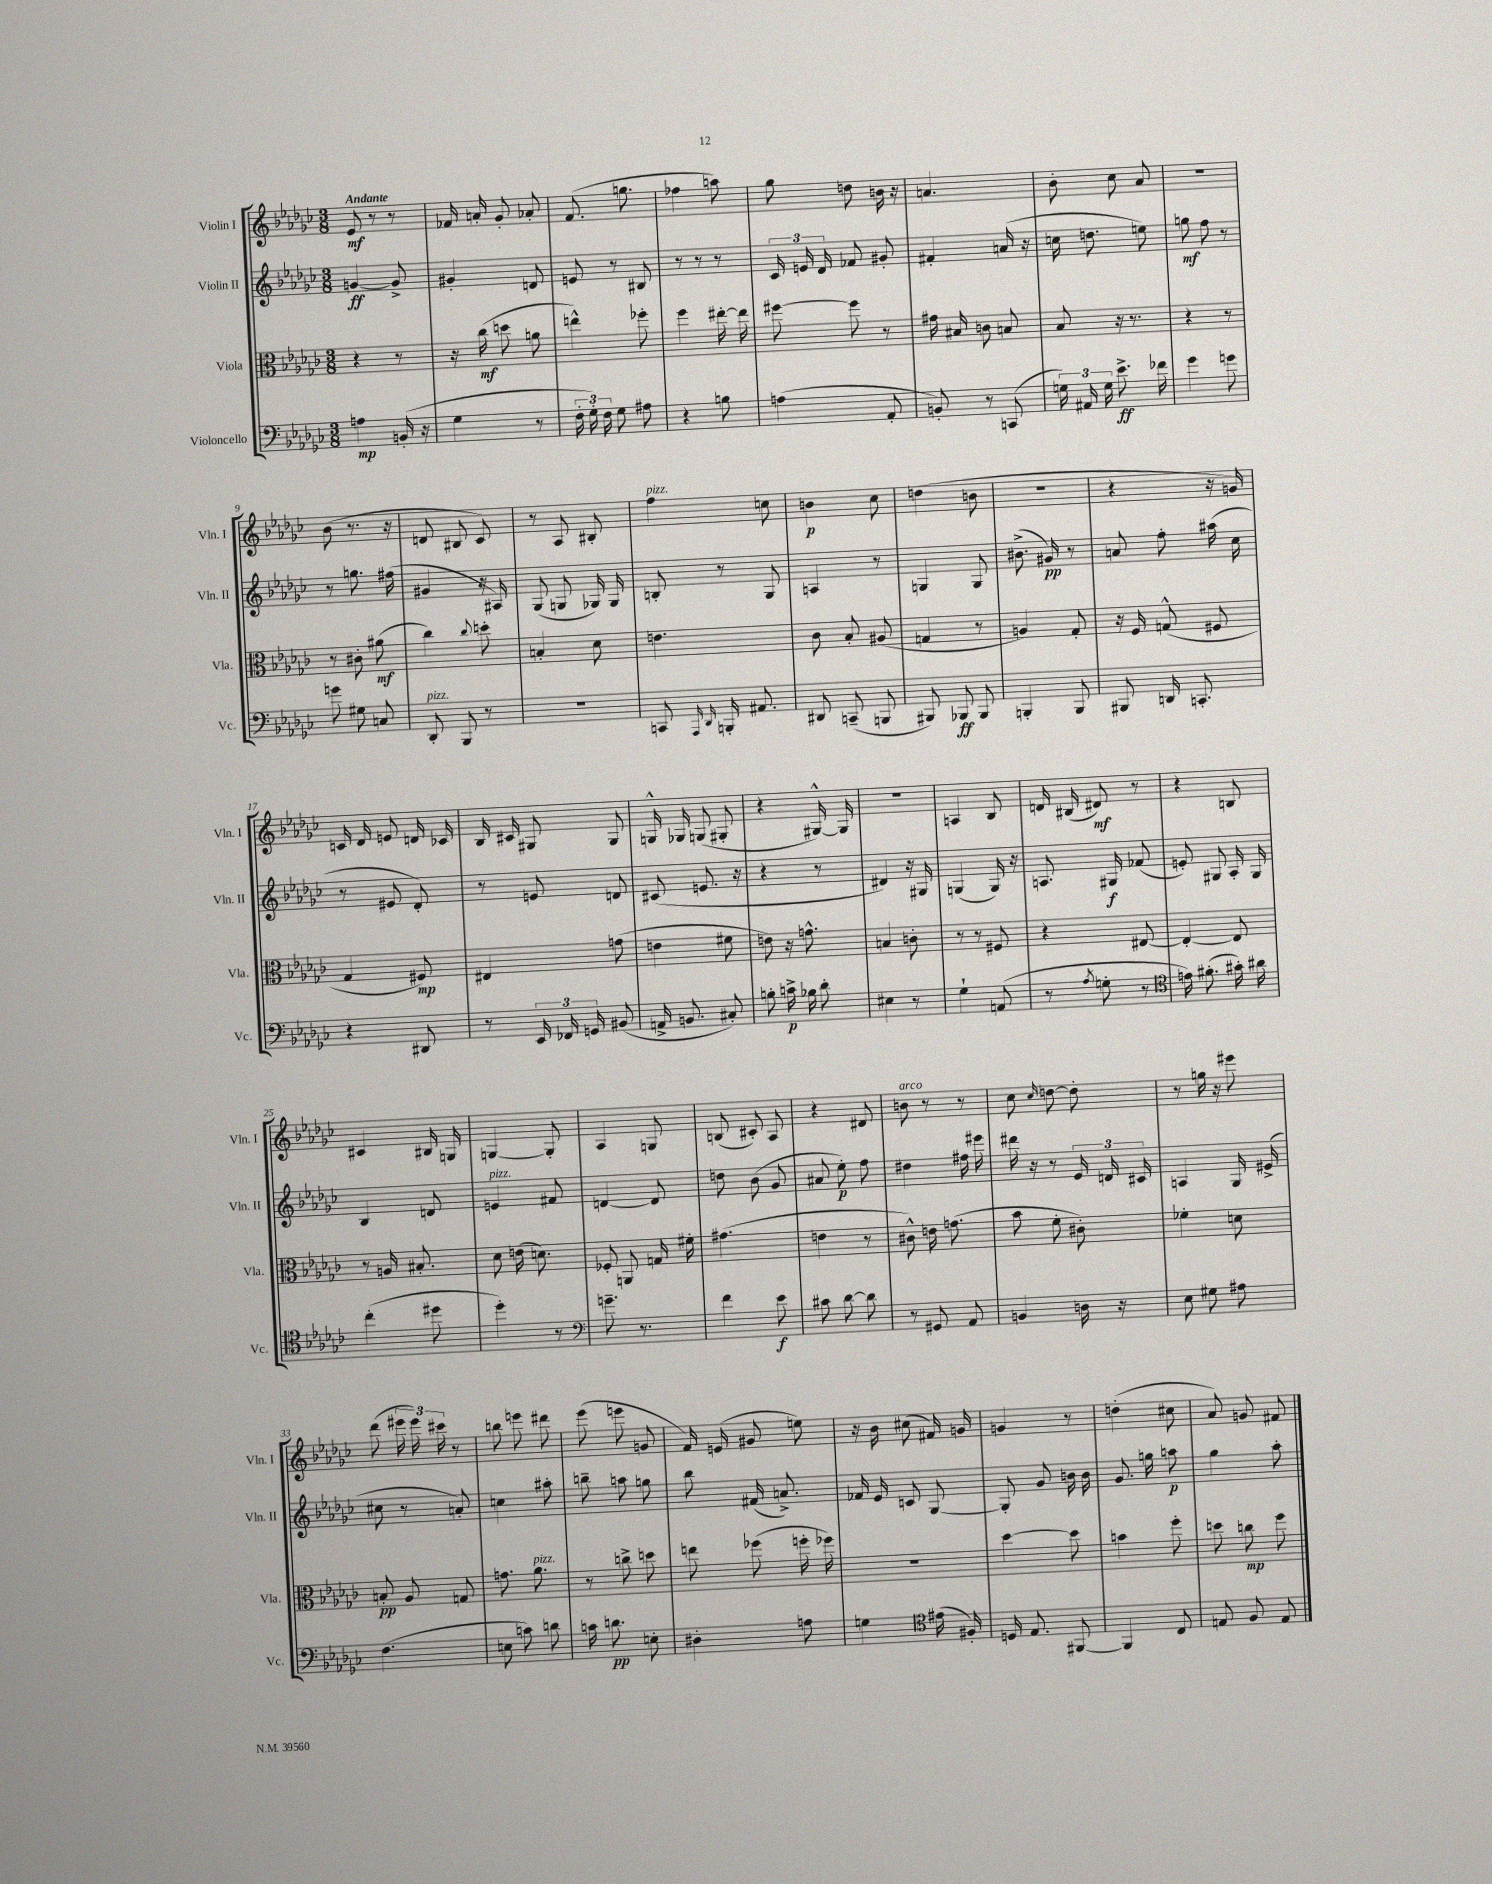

**kern	**kern	**kern	**kern
*staff4	*staff3	*staff2	*staff1
*clefF4	*clefC3	*clefG2	*clefG2
*k[b-e-a-d-g-c-]	*k[b-e-a-d-g-c-]	*k[b-e-a-d-g-c-]	*k[b-e-a-d-g-c-]
*M3/8	*M3/8	*M3/8	*M3/8
4A\	4r	[4g/	8e-/
.	.	.	8r
(16BB'/	8r	8g^/]	8r
16r	.	.	.
=	=	=	=
4G-\	16r	4g#'/	16f-/
.	(16cc-\	.	16a'/
.	8dd\	.	8g-'/
8r	8a\	8d/	8a-'/
=	=	=	=
24F'\	4ee^^\)	8e/	(8.f/
24G-'\)	.	.	.
24F\	.	.	.
8G-\	.	8r	.
.	.	.	8.gg\
8A#\	8ff-'\	8B#/	.
=	=	=	=
4r	4ff\	8r	4ff-\
.	.	8r	.
8B\	[16ee#'\	8r	8aa\)
.	16ee#\]	.	.
=	=	=	=
(4A\	[8ff#\	24c-/	8gg-\
.	.	24e/	.
.	.	24d-/	.
.	8ff#\]	8f-/	8dd\
8AA-'/	8r	8g#'/	16b\
.	.	.	16r
=	=	=	=
8BB'/)	16g#\	4f#'/	4.a/
.	16B#/	.	.
8r	8c\	.	.
(8CC/	8B/	(16a/	.
.	.	16r	.
=	=	=	=
24G\)	8B-/	16cc\	8b-'\
24AA#/	.	.	.
.	.	8.dd\	.
24G\	.	.	.
8.e-^\	16r	.	8cc-\
.	8.r	.	.
.	.	8ee\)	8a-/
16f-\	.	.	.
=	=	=	=
4g-\	4r	8gg\	4.r
.	.	8ff\	.
8g\	8r	8r	.
=	=	=	=
8g\	8r	8r	(8b-\
8G#\	8c#'\	8.gg\	8.r
8C/	(8a#\	.	.
.	.	(16ff#\	16r
=	=	=	=
8DD-'/	4cc-\)	4g#/	8d/
8BBB-/	.	.	8B#/
.	8qqcc-/	.	.
8r	8dd'\	16r	8c-/)
.	.	16A#/)	.
=	=	=	=
4.r	4B'/	(8G-/	8r
.	.	8G/	8A-/
.	8d-\	16G-/)	8B#'/
.	.	16G-/	.
=	=	=	=
8CC/	4.e\	8B'/	4ff\
16qqAAA-/	.	.	.
16qqDD-/	.	.	.
16BBB'/	.	8r	.
8.AA#/	.	.	.
.	.	8G-/	8cc\
=	=	=	=
8DD#/	8c-\	4A/	4b\
(8CC~/	8B-'/	.	.
8BBB/	(8A#/	8r	8cc-\
=	=	=	=
8BBB#/)	4G/	4G/	(4dd\
8BBB-/	.	.	.
8BBB-/	8r	8G/	8b\
=	=	=	=
4BBB'/	4A/)	(8.b#^\	4.r
.	.	16g#/)	.
8BBB/	8G-'/	8r	.
=	=	=	=
8BBB#/	16r	8a/	4r
.	16F/	.	.
16DD/	(8G^^/	8ff'\	.
8.CC'/	.	.	.
.	8F#/	(16aa#\	16r
.	.	16cc-\	16g/)
=	=	=	=
4r	4G-/	8r	16c/
.	.	.	16d-/
.	.	8e#/	8e/
8DD#/	8F#/)	8d-'/)	16d/
.	.	.	16c-/
=	=	=	=
8r	4E#/	8r	16B-/
.	.	.	16c#/
24EE-/	.	8e/	8G#/
24FF-/	.	.	.
24GG/	.	.	.
(8BB#/	(8g\	8d/	8G#/
=	=	=	=
16AA^/	4e\	(8c#/	16G^^/
8.BB/	.	.	16G-/
.	.	8.e/	(8G/
8C#'/)	8f#\	.	8G#'/
.	.	16r	.
=	=	=	=
8B'\	8e\)	4r	4r
16c^\	16r	.	.
16B-\	8.g^^\	.	.
8d-'\	.	8r	[16G#^^/)
.	.	.	16G#/]
=	=	=	=
4E#\	4B/	4d#/)	4.r
8r	8c'\	16r	.
.	.	16G#/	.
=	=	=	=
4G-`\	8r	(4G/	4A/
.	8r	.	.
(8AA/	8F#/	16G/)	8B-/
.	.	16r	.
=	=	=	=
8r	4r	8.A/	16d/
.	.	.	(16B#/
8qA-/	.	.	.
8G'\	.	.	8d#/)
.	.	16G#/	.
8r	[8E#/	(8f-/	8r
=	=	=	=
*clefC4	*	*	*
16e\)	4E#'/_	8e'/)	4r
(8.f#'\	.	.	.
.	.	8G#/	.
16g#'\)	8E#/]	16A-'/	8B/
16a#\	.	16G#/	.
=	=	=	=
(4cc-'\	8r	4B-/	4c#/
.	16A/	.	.
.	8.B#'/	.	.
8dd#\	.	8d/	16B#/
.	.	.	16G/
=	=	=	=
4dd-'\)	8d-\	4e/	[4G/
.	(16e\	.	.
.	8.d\)	.	.
8r	.	8f#/	8G'/]
=	=	=	=
*clefF4	*	*	*
8.g~\	8F-'/	[4d/	4A-/
.	8AA/	.	.
8.r	.	.	.
.	16G/	8d/]	8G/
.	16f#'\	.	.
=	=	=	=
4f\	(4.g#\	8dd\	(8B/
.	.	(8b-\	8c#'/)
8e-\	.	8g-/	8A-/
=	=	=	=
8c#\	4e\	8a#/	4r
[8d-\	.	8ee-'\)	.
8d-\]	8r	8ff\	8d#/
=	=	=	=
8r	8c#^^\)	4dd#\	8b\
8GG#/	16e\	.	8r
.	(8.g\	.	.
8AA-/	.	16ff#\	8r
.	.	16eee#\	.
=	=	=	=
4BB/	8b-\	16ddd#\	8cc-\
.	.	16r	.
.	.	.	16qqcc-/
.	8f'\	8r	[8dd\
16D\	8c#'\)	24e-/	8dd'\]
.	.	24d/	.
16r	.	.	.
.	.	24c#/	.
=	=	=	=
8E-\	4f-'\	4A/	8r
8G#\	.	.	16gg\
.	.	.	16r
8A#\	8d\	16G-/	8eee#\
.	.	(16e#^/	.
=	=	=	=
(4.F\	8B'/	8cc#\	(8ddd-\
.	8A-/	8r	24eee#\
.	.	.	24eee#\)
.	.	.	24ccc#\
.	8G/	8a'/)	8r
=	=	=	=
8E\	8.g\	4cc\	8bb\
8c\)	.	.	8eee\
.	8.a-\	.	.
8d\	.	8aa#'\	8ddd#\
=	=	=	=
16c\	8r	8bb~\	(8eee-\
8.d\	.	.	.
.	8cc^\	8aa\	8eee\
8E'\	8dd\	8gg\	8g/
=	=	=	=
4D#'\	8ee\	8bb-\	16f/)
.	.	.	(16e/
.	(8ff-\	(16f#/	8g#/
.	.	8.a^/)	.
8A\	16ff'\	.	8ee\)
.	16ff-\)	.	.
=	=	=	=
4G\	4.r	16f-/	16r
.	.	16e-/	16b-\
.	.	8c/	(8cc#\
*clefC4	*	*	*
(16e#\	.	[8G-/	16f#/)
16F#'/)	.	.	16g/
=	=	=	=
16D/	[4dd-\	8G-'/]	4g/
8.E-/	.	.	.
.	.	8g-/	.
[8FF#/	8dd-\]	16b\	8r
.	.	16b\	.
=	=	=	=
4FF#/]	4b\	8.g-/	(4dd'\
.	.	16gg\	.
8C-/	8ff'\	8aa\	8cc#\
=	=	=	=
8E/	8dd\	4gg-\	8a-/)
8F/	8cc\	.	8g/
8E/	8ff\	8aa-'\	8f#/
==	==	==	==
*-	*-	*-	*-
